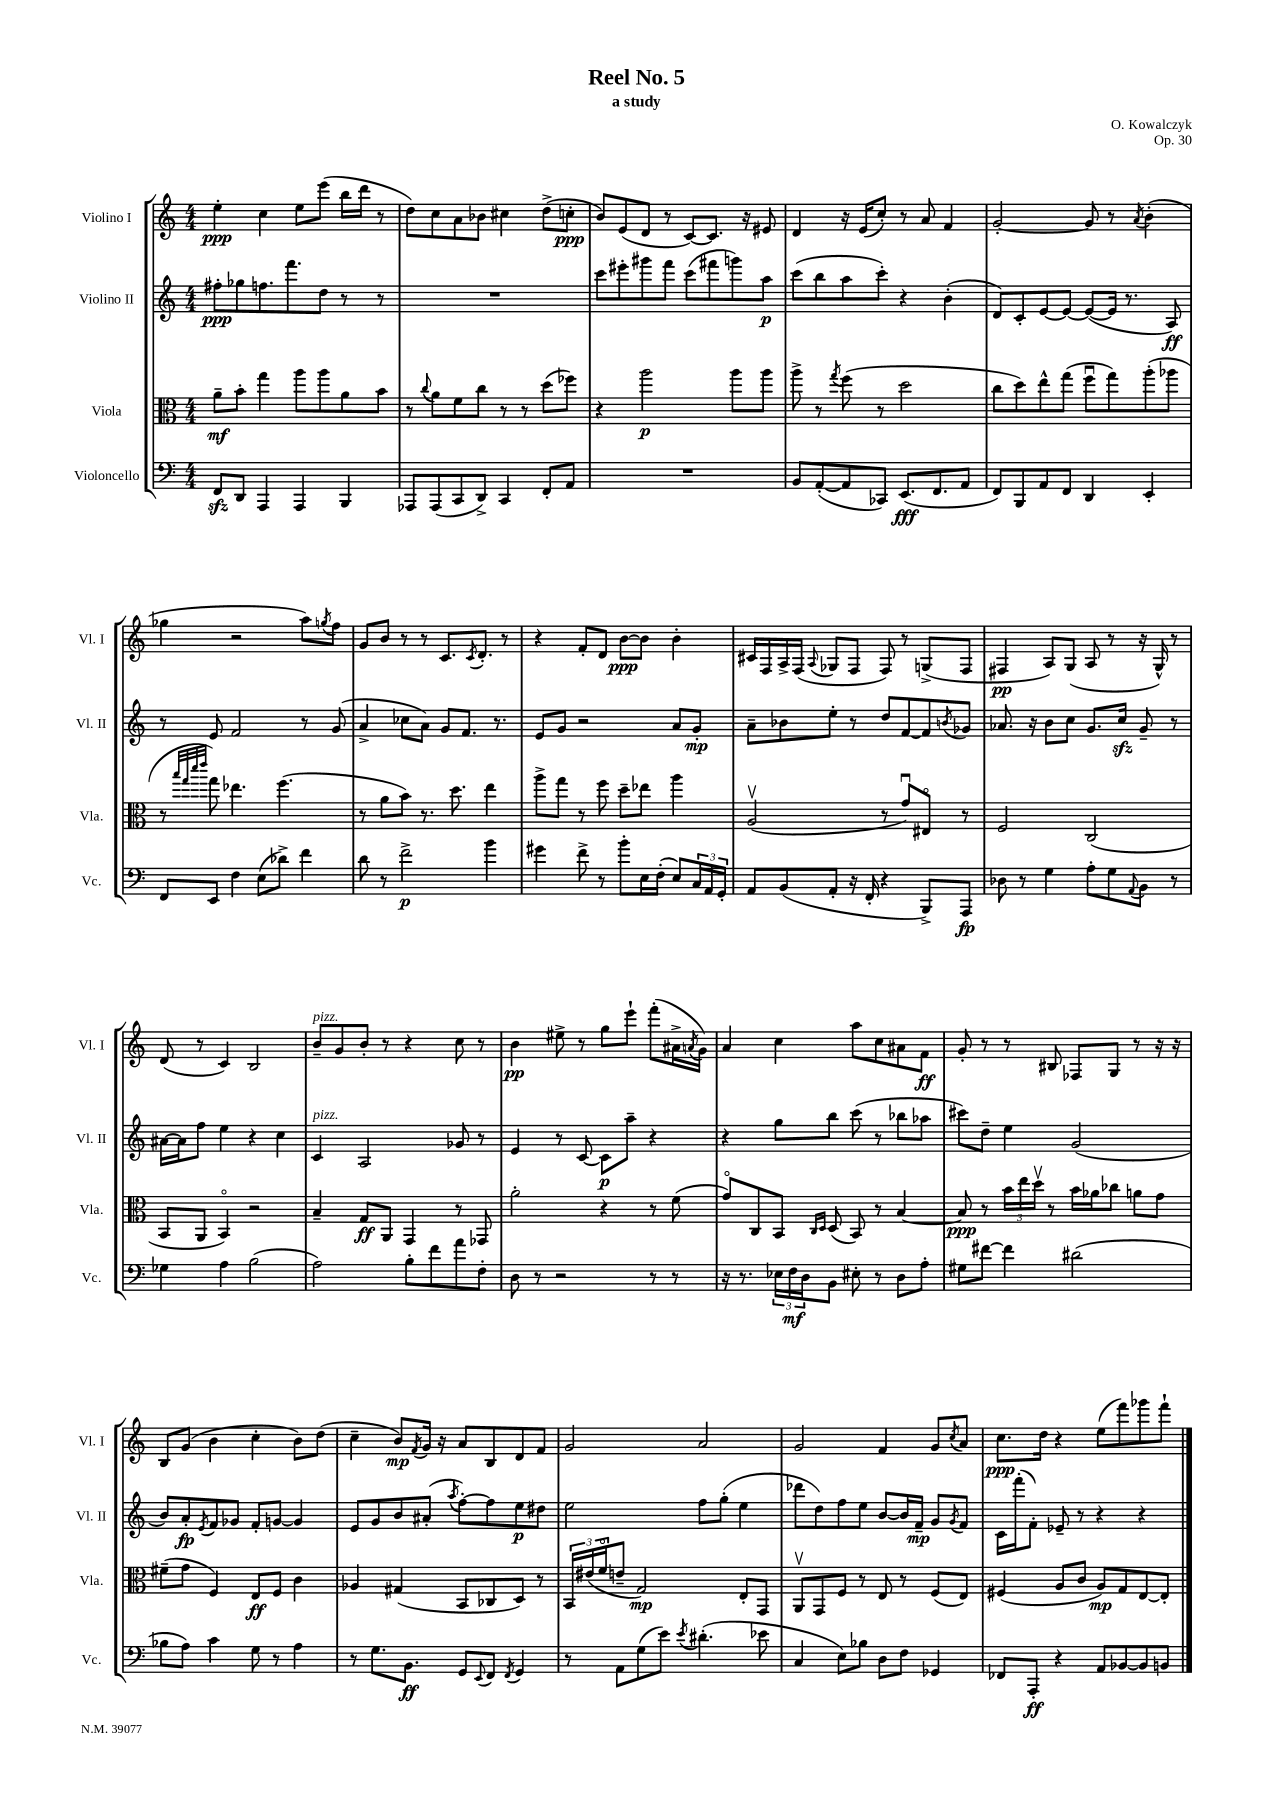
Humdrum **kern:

**kern	**kern	**kern	**kern
*staff4	*staff3	*staff2	*staff1
*clefF4	*clefC3	*clefG2	*clefG2
*k[]	*k[]	*k[]	*k[]
*M4/4	*M4/4	*M4/4	*M4/4
8FF	8a~	8ff#'	4ee'
8DD	8b'	8gg-	.
4AAA	4gg	8.ff	4cc
.	.	8.fff	.
4AAA	8aa	.	8ee
.	8aa	8dd	(8eee
4BBB	8a	8r	16bb
.	.	.	16ddd
.	8b	8r	8r
=	=	=	=
8AAA-	8r	1r	8dd)
.	8qqcc	.	.
(8AAA-	8a	.	8cc
8CC	8f	.	8a
8DD^)	8cc	.	8b-
4CC	8r	.	4cc#
.	8r	.	.
8FF'	(8dd	.	(8dd^
8AA	8ff-)	.	8cc'
=	=	=	=
1r	4r	8ccc	8b)
.	.	8eee#'	(8e
.	2aa	8ggg#	8d
.	.	8fff	8r
.	.	(8ccc	[8c)
.	.	8fff#	8.c]
.	8aa	8ggg)	.
.	.	.	16r
.	8aa	8aa	8e#
=	=	=	=
8BB	8aa^	(8ccc	4d
([8AA'	8r	8bb	.
.	8qgg	.	.
8AA]	(8ff	8aa	16r
.	.	.	(16e
8CC-)	8r	8ccc')	8cc')
(8.EE	2dd	4r	8r
.	.	.	8a
8.FF	.	.	.
.	.	(4b'	4f
8AA	.	.	.
=	=	=	=
8FF)	8cc	8d)	[2g'
8BBB	8dd)	8c'	.
8AA	8ee^^	[8e	.
8FF	(8gg	8e_	.
4DD	8ffu	(8e_	8g]
.	8gg)	16e]	8r
.	.	8.r	.
.	.	.	8qa
4EE'	(8aa'	.	(4b'
.	8aa-	8A)	.
=	=	=	=
8FF	8r	8r	4gg-
.	32qqbb	.	.
.	32qqgg	.	.
.	32qqddd	.	.
.	32qqeee	.	.
8EE	8gg)	8e	.
4F	4.ee-	2f	2r
(8E	.	.	.
8d-^)	(4.ff	.	.
4f	.	8r	8aa)
.	.	.	8qgg
.	.	(8g	8ff
=	=	=	=
8d	8r	4a^	8g
8r	8a	.	8b
2f^	8b)	8cc-	8r
.	8.r	8a)	8r
.	.	8g	8.c
.	8.dd	.	.
.	.	8.f	.
.	.	.	8qc
.	.	.	8.d'
4b	4ee	.	.
.	.	8.r	.
.	.	.	8r
=	=	=	=
4g#	8aa^	8e	4r
.	8gg	8g	.
8f^	8r	2r	8f'
8r	8ff	.	8d
8b'	8dd~	.	[8b
16E	8ee-	.	8b]
(16F'	.	.	.
8E)	4aa	8a	4b'
24C	.	8g'	.
24AA	.	.	.
24GG'	.	.	.
=	=	=	=
8AA	(2Av	8a~	16c#
.	.	.	16F
(8BB	.	8b-	16A^
.	.	.	(16F
.	.	.	8qqA
8AA'	.	8ee'	8G-
16r	.	8r	8F
16FF'	.	.	.
4r	8r	8dd	8F)
.	8gu)	[8f	8r
8BBB^)	8E#o	8f]	(8G^
.	.	8qb	.
8AAA	8r	8g-	8F
=	=	=	=
8D-	2F	8.a-	4F#
8r	.	.	.
.	.	16r	.
4G	.	8b	8A)
.	.	8cc	(8G
8A'	(2C	8.g	8A
8G	.	.	8r
.	.	16cc	.
8qqAA	.	.	.
8BB	.	8g~	16r
.	.	.	16G^^)
8r	.	8r	8r
=	=	=	=
4G-	8BB	[16a#	(8d
.	.	16a#]	.
.	8AA	8ff	8r
4A	4BBo)	4ee	4c)
(2B	2r	4r	2B
.	.	4cc	.
=	=	=	=
2A)	4B~	4c	8b~
.	.	.	8g
.	8G	2A	8b'
.	8AA	.	8r
8B'	4GG	.	4r
8f	.	.	.
8a	8r	8g-	8cc
8F'	8GG-	8r	8r
=	=	=	=
8D	2a'	4e	4b
8r	.	.	.
2r	.	8r	8ee#^
.	.	[8c	8r
.	4r	8c]	8gg
.	.	8aa~	8eee`
8r	8r	4r	(8fff'
8r	(8f	.	16a#^
.	.	.	8qa
.	.	.	16g)
=	=	=	=
16r	8go)	4r	4a
8.r	.	.	.
.	8C	.	.
24E-	8BB	8gg	4cc
24F	.	.	.
24D	.	.	.
.	16qqC	.	.
.	16qqD	.	.
8BB	(8D	8bb	.
8E#'	8BB)	(8ccc	8aa
8r	8r	8r	8cc
8D	[4B	8bb-	8a#
8A'	.	8aa-	8f
=	=	=	=
8G#	8B]	8ccc#)	8g'
[8f#	8r	8dd~	8r
4f#]	24b	4ee	8r
.	24ee	.	.
.	24ddv	.	.
.	8r	.	8B#
(2d#	16b	(2g	8F-
.	16a-	.	.
.	8cc-	.	8G
.	8a	.	8r
.	8g	.	16r
.	.	.	16r
=	=	=	=
8B-	(8f#~	8b)	8B
8A)	8g	8a'	(8g
.	.	8qe	.
4c	4F)	8f	4b
.	.	8g-	.
8G	8E	8f'	4cc'
8r	8F	[8g	.
4A	4c	4g]	8b)
.	.	.	(8dd
=	=	=	=
8r	4A-	8e	4cc~
8.G	.	8g	.
.	(4G#	8b	8b)
8.BB	.	.	.
.	.	.	8qf
.	.	(8a#'	16g
.	.	.	16r
.	.	8qaa	.
8GG	8BB	[8ff')	8a
8qqEE	.	.	.
8FF	8C-	8ff]	8B
8qFF	.	.	.
4GG	8D)	8ee	8d
.	8r	8dd#	8f
=	=	=	=
8r	24BB	2ee	2g
.	(24e#	.	.
.	24fo	.	.
8AA	8e~	.	.
(8G	2G)	.	.
8e)	.	.	.
8qe	.	.	.
(4.d#'	.	8ff	2a
.	.	(8gg'	.
.	8E'	4ee	.
8e-	8GG	.	.
=	=	=	=
4C	8AAv	8ddd-	2g
.	8GG	8dd)	.
8E)	8F	8ff	.
8B-	8r	8ee	.
8D	8E	[8b	4f
8F	8r	16b]	.
.	.	16f~	.
4GG-	(8F	8g	8g
.	.	8qg	8qcc
.	8E)	8f	8a
=	=	=	=
8FF-	(4F#	16c	8.cc
.	.	(16fff'	.
8AAA'	.	8f')	.
.	.	.	16dd
4r	8A	8e-~	4r
.	8c	8r	.
8AA	8A)	4r	(8ee
[8BB-	8G	.	8fff)
8BB-]	[8E	4r	8ggg-
8BB	8E']	.	8fff`
==	==	==	==
*-	*-	*-	*-
